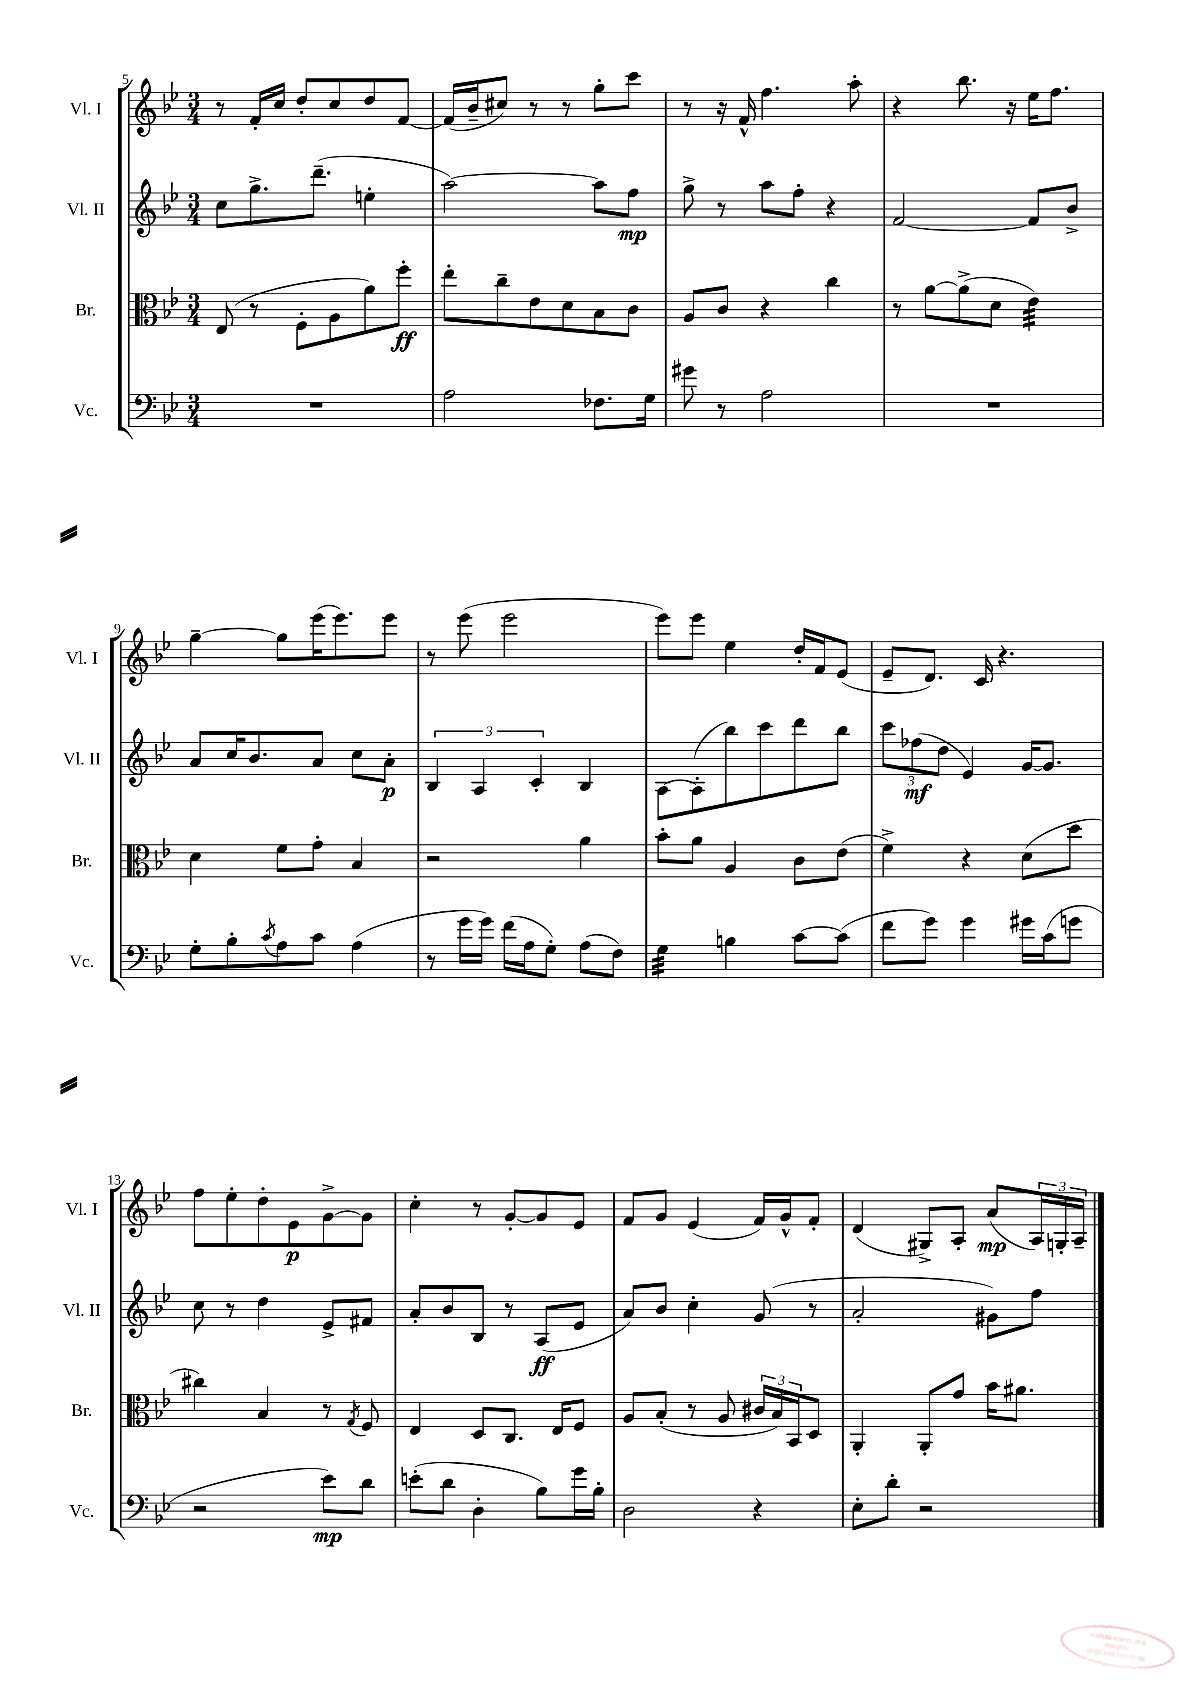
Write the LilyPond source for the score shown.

<<
\new StaffGroup <<
\new Staff = "s0" \with { instrumentName = "Vl. I" shortInstrumentName = "Vl. I" } {
    \clef treble \key bes \major \numericTimeSignature \time 3/4
    r8 f'16-. c''16 d''8-. c''8 d''8 f'8~ |
    f'16( bes'16-- cis''8) r8 r8 g''8-. c'''8 |
    r8 r16 f'16-^ f''4. a''8-. |
    r4 bes''8. r16 ees''16 f''8. |
    g''4~-- g''8 ees'''16( ees'''8.) ees'''8 |
    r8 ees'''8( ees'''2 |
    ees'''8) ees'''8 ees''4 d''16-. f'16 ees'8( |
    ees'8-- d'8.) c'16 r4. |
    f''8 ees''8-. d''8-. ees'8\p g'8~-> g'8 |
    c''4-. r8 g'8~-. g'8 ees'8 |
    f'8 g'8 ees'4( f'16) g'16-^ f'8-. |
    d'4( gis8->) a8-. a'8\mp( \tuplet 3/2 { a16) g16-. a16-- } \bar "|." |
}
\new Staff = "s1" \with { instrumentName = "Vl. II" shortInstrumentName = "Vl. II" } {
    \clef treble \key bes \major \numericTimeSignature \time 3/4
    c''8 g''8.-> d'''8.--( e''4-. |
    a''2~) a''8 f''8\mp |
    g''8-> r8 a''8 f''8-. r4 |
    f'2~ f'8 bes'8-> |
    a'8 c''16 bes'8. a'8 c''8 a'8-.\p |
    \tuplet 3/2 { bes4 a4 c'4-. } bes4 |
    a8~ a8-.( bes''8) c'''8 d'''8 bes''8 |
    \tuplet 3/2 { c'''8 fes''8\mf( d''8 } ees'4) g'16~ g'8. |
    c''8 r8 d''4 ees'8-> fis'8 |
    a'8-. bes'8 bes8 r8 a8\ff( ees'8 |
    a'8) bes'8 c''4-. g'8( r8 |
    a'2-. gis'8) f''8 \bar "|." |
}
\new Staff = "s2" \with { instrumentName = "Br." shortInstrumentName = "Br." } {
    \clef alto \key bes \major \numericTimeSignature \time 3/4
    ees8( r8 f8-. a8 a'8) f''8-.\ff |
    ees''8-. c''8-- ees'8 d'8 bes8 c'8 |
    a8 c'8 r4 c''4 |
    r8 a'8~ a'8->( d'8 ees'4:32) |
    d'4 f'8 g'8-. bes4 |
    r2 a'4 |
    bes'8-. a'8 a4 c'8 ees'8( |
    f'4->) r4 d'8( d''8 |
    cis''4) bes4 r8 \acciaccatura { g8 } f8 |
    ees4 d8 c8. ees16 f8 |
    a8 bes8-.( r8 a8 \tuplet 3/2 { cis'16 bes16) bes,16 } d8 |
    a,4-. a,8-. g'8 bes'16 ais'8. \bar "|." |
}
\new Staff = "s3" \with { instrumentName = "Vc." shortInstrumentName = "Vc." } {
    \clef bass \key bes \major \numericTimeSignature \time 3/4
    R2. |
    a2 fes8. g16 |
    gis'8 r8 a2 |
    R2. |
    g8-. bes8-. \acciaccatura { c'8 } a8 c'8 a4( |
    r8 g'16 g'16) f'16( a16 g8-.) a8( f8) |
    g4:32 b4 c'8~ c'8( |
    f'8 g'8) g'4 gis'16 c'16( g'8 |
    r2 ees'8\mp) d'8 |
    e'8-.( d'8 d4-. bes8) g'16 bes16-. |
    d2 r4 |
    ees8-. d'8-. r2 \bar "|." |
}
>>
>>
\layout { \context { \Score currentBarNumber = #5 } }
